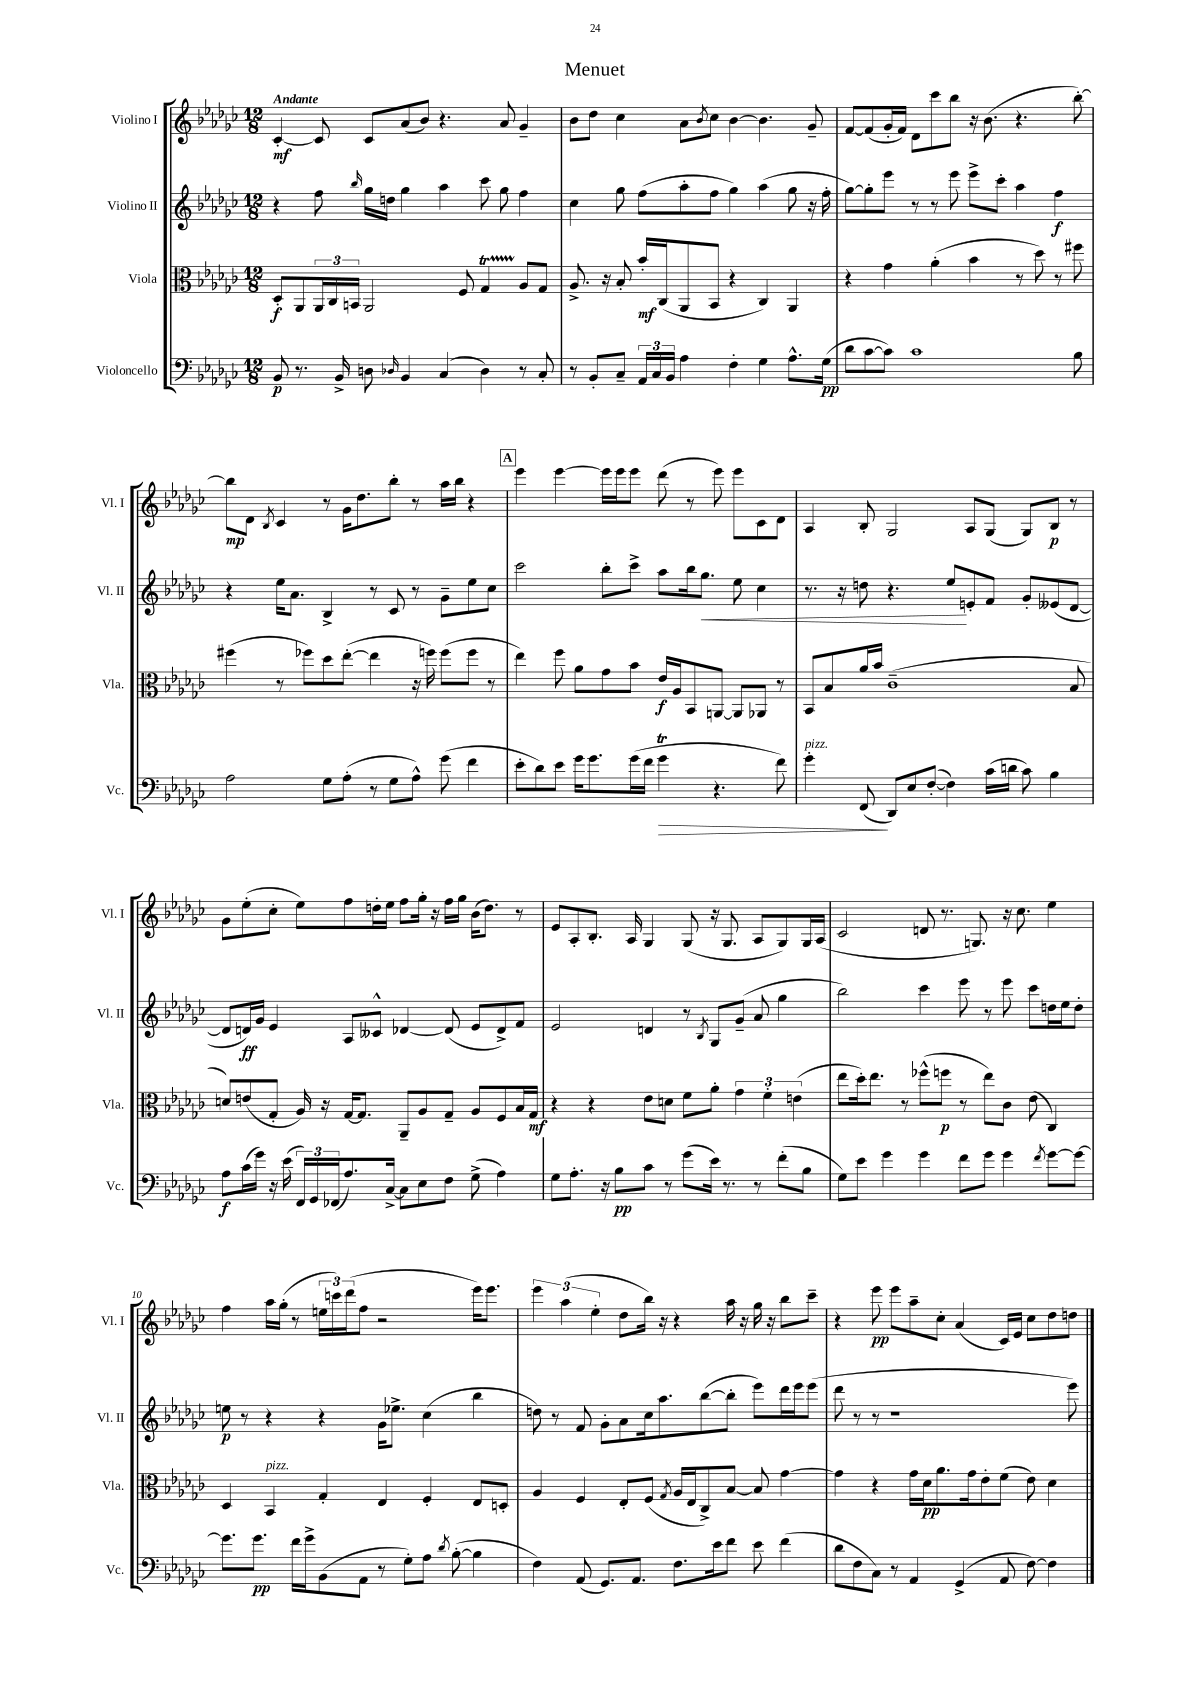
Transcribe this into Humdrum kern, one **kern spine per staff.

**kern	**kern	**kern	**kern
*staff4	*staff3	*staff2	*staff1
*clefF4	*clefC3	*clefG2	*clefG2
*k[b-e-a-d-g-c-]	*k[b-e-a-d-g-c-]	*k[b-e-a-d-g-c-]	*k[b-e-a-d-g-c-]
*M12/8	*M12/8	*M12/8	*M12/8
8BB-/	8D-'/L	4r	[4c-'/
8.r	8AA-/	.	.
.	24AA-/L	8ff\	8c-/]
.	24C-/	.	.
16BB-^/	.	.	.
.	24BB/JJ	.	.
.	.	16qqbb-/	.
8D\	2AA-/	16gg-\LL	8c-/L
.	.	16dd\JJ	.
16qqD-/	.	.	.
4BB-/	.	4gg-\	(8a-/
.	.	.	8b-/J)
(4C-/	.	4aa-\	4.r
.	8F/	.	.
4D-\)	4G-/	8ccc-\	.
.	.	8gg-\	8a-/
8r	8A-/L	4ff\	4g-~/
8C-'/	8G-/J	.	.
=	=	=	=
8r	8.A-^/	4cc-\	8b-\L
8BB-'/L	.	.	8dd-\J
.	16r	.	.
8C-~/J	8B-'/	8gg-\	4cc-\
24AA-/LL	16b-'/LL	(8ff\L	.
24C-/	.	.	.
.	(16C-/J	.	.
24BB-/JJ	.	.	.
4A-\	8AA-/	8aa-'\	8a-\L
.	.	.	8qb-/
.	8BB-/J	8ff\J	8cc-\J
4F'\	4r	4gg-\)	[4b-\
4G-\	4C-/)	(4aa-\	4.b-\]
8.A-^^\L	4AA-/	8gg-\	.
.	.	16r	8g-~/
(16G-\Jk	.	16ff'\	.
=	=	=	=
8d-\L	4r	[8gg-\L)	[8f/L
[8c-\	.	8gg-'\]	(8f/]
8c-\]J)	4g-\	8eee-\J	16g-'/L
.	.	.	16f/JJ)
1c-	.	8r	8d-\L
.	(4a-'\	8r	8ccc-\
.	.	8eee-\	8bb-\J
.	4b-\	8eee-^\L	16r
.	.	.	(8.b-\
.	.	8ccc-'\J	.
.	8r	4aa-\	4.r
.	8dd-\)	.	.
.	8r	4ff\	.
8B-\	8ff#\	.	[8bb-'\)
=	=	=	=
2A-\	(4ff#\	4r	8bb-\]L
.	.	.	8d-\J
.	.	.	8qB-/
.	8r	16ee-\LK	4c-/
.	.	8.a-\J	.
.	8ff-\L)	.	.
8G-\L	8dd-\	4B-^/	8r
(8A-'\J	([8ee-'\J	.	16g-\LK
.	.	.	8.dd-\
8r	4ee-\]	8r	.
8G-\L	.	8c-/	8bb-'\J
8A-^^\J)	16r	8r	8r
.	16ff\)	.	.
(8g-\	(8ff\L	8g-~\L	16aa-\LL
.	.	.	16bb-\JJ
4f\	8ff\J	8ee-\	4r
.	8r	8cc-\J	.
=	=	=	=
8e-'\L	4ee-\)	2ccc-\	4eee-\
8d-\)	.	.	.
8e-\J	8ff\	.	[4eee-\
16g-\LK	8a-\L	.	.
8.g-\	.	.	.
.	8g-\	8bb-'\L	16eee-\]LL
.	.	.	16eee-\J
(16g-\L	8b-\J	8ccc-^\J	8eee-\J
16f\JJ	.	.	.
4g-\	16e-/LL	8aa-\L	(8ddd-\
.	16A-/J	.	.
.	8BB-/	16bb-\k	8r
.	.	8.gg-\J	.
4.r	[8AA/J	.	8eee-\)
.	8AA/]L	8ee-\	8eee-\L
.	8AA-/J	4cc-\	8c-\
8f\)	8r	.	8d-\J
=	=	=	=
4g-'\	8BB-/L	8.r	4A-/
.	8B-/	.	.
.	.	16r	.
(8FF/	16a-/L	8dd\	8B-'/
.	16b-/JJ	.	.
8DD-/L)	(1c-~	4.r	2G-/
8E-/	.	.	.
([8F'/J	.	.	.
4F\])	.	8ee-/L	.
.	.	8e'/	8A-/L
(16c-\LL	.	8f/J	(8G-/J
16d\JJ	.	.	.
8c-\)	.	8g-'/L	8G-/L)
4B-\	.	(8e--/	8B-/J
.	8B-/	[8d-/J	8r
=	=	=	=
8A-\L	8d/L)	8d-/]L	8g-\L
(16c-\L	(8e/	16d/L)	(8ee-'\
16g-\JJ)	.	16g-/JJ	.
16r	8G-'/J	4e-/	8cc-'\J
(16e-\	.	.	.
24FF/LL)	16A-/)	.	8ee-\L)
24GG-/	.	.	.
.	16r	.	.
(24FF-/J	.	.	.
8.A-/)	[16G-/LK	8A-/L	8ff\
.	8.G-/]J	.	.
.	.	8c--^^/J	16dd'\L
[16C-^/Jk	.	.	16ee-\JJ
8C-\]L	8AA-~/L	[4d-/	8ff\L
8E-\	8A-/	.	16gg-'\Jk
.	.	.	16r
8F\J	8G-~/J	(8d-/]	16ff\LL
.	.	.	16gg-\JJ
(8G-^\	8A-/L	8e-/L	(16b-\LK
.	.	.	8.dd\J)
4A-\)	8F/	8d-^/)	.
.	16B-/L	8f/J	8r
.	16G-/JJ	.	.
=	=	=	=
8G-\L	4r	2e-/	8e-/L
8.A-'\J	.	.	8A-'/
.	4r	.	8.B-'/J
16r	.	.	.
8B-\L	.	.	.
.	.	.	16A-/
8c-\J	8e-\L	4d/	4G-/
8r	8d\J	.	.
(8g-\L	8f\L	8r	(8G-/
.	.	8qB-/	.
16e-\Jk)	8a-'\J	8G-/L	16r
8.r	.	.	8.G-/
.	6g-\	(8g-~/J	.
8r	.	8a-/	8A-/L
.	6f'\	.	.
(8f'\L	.	4gg-\	8G-/)
.	(6e\	.	.
8B-\J	.	.	16G-/L
.	.	.	(16A-/JJ
=	=	=	=
8G-\L)	8ee-\L	2bb-\)	2c-/
8e-\J	16dd-'\k)	.	.
.	8.ee-\J	.	.
4g-\	.	.	.
.	8r	.	.
4g-\	(8ff-^^\L	4ccc-\	8d/
.	8ff\J	.	8.r
8f\L	8r	8eee-\	.
.	.	.	8.G/)
8g-\J	8ee-\L)	8r	.
4g-\	8c-\J	8eee-\	16r
.	.	.	8.cc-\
.	(8e-\	8ccc-\L	.
8qf/	.	.	.
[8g-\L	4C-/)	16dd\L	4ee-\
.	.	16ee-\J	.
8g-\_J	.	8dd'\J	.
=	=	=	=
8.g-\]L	4D-/	8ee\	4ff\
.	.	8r	.
8.g-\J	.	.	.
.	4BB-/	4r	16aa-\LL
.	.	.	(16gg-'\JJ
16f\LL	.	.	8r
16g-^\J	.	.	.
(8BB-\	4G-'/	4r	24ee\LL
.	.	.	24ccc\)
.	.	.	(24ddd-\J
8AA-\J	.	.	8ff\J
8r	4E-/	16g-\LK	2r
.	.	8.ee-^\J	.
8G-'\L)	.	.	.
8A-\J	4F'/	(4cc-\	.
8qd-/	.	.	.
([8B-'\	.	.	.
4B-\]	8E-/L	4bb-\	16eee-\LK)
.	.	.	8.eee-\J
.	8D'/J	.	.
=	=	=	=
4F\)	4A-/	8dd\)	6eee-\
.	.	8r	.
.	.	.	(6aa-\
(8AA-/	4F/	8f/	.
.	.	.	6ee-'\
8.GG-/L)	.	8g-'\L	.
.	8E-'/L	8a-\	8dd-\L
8.AA-/J	.	.	.
.	(8F/J	16cc-\k	16bb-\Jk)
.	.	8.aa-\	16r
.	8qG-/	.	.
8.F\L	16A-/LL	.	4r
.	16E-/J	.	.
.	8C-^/)	([8bb-\	.
16e-\k	.	.	.
8f\J	[8B-/J	8bb-'\]J	16aa-\
.	.	.	16r
8e-\	8B-/]	8eee-\L)	16gg-\
.	.	.	16r
(4f\	[4g-\	16ddd-\L	8bb-\L
.	.	16eee-\J	.
.	.	(8eee-\J	8ccc-~\J
=	=	=	=
8d-\L	4g-\]	8ddd-\	4r
8F\	.	8r	.
8C-\J)	4r	8r	8eee-\
8r	.	1r	8eee-\L
4AA-/	16g-\LL	.	8aa-~\
.	16d-\J	.	.
.	8.a-\	.	8cc-'\J
(4GG-^/	.	.	(4a-/
.	16g-\k	.	.
.	8e-'\	.	.
8AA-/	(8f\J	.	16c-/LL)
.	.	.	16e-/JJ
[8F\)	8e-\)	.	8cc-\L
4F\]	4d-\	.	8dd-\
.	.	8eee-\)	8dd\J
==	==	==	==
*-	*-	*-	*-
